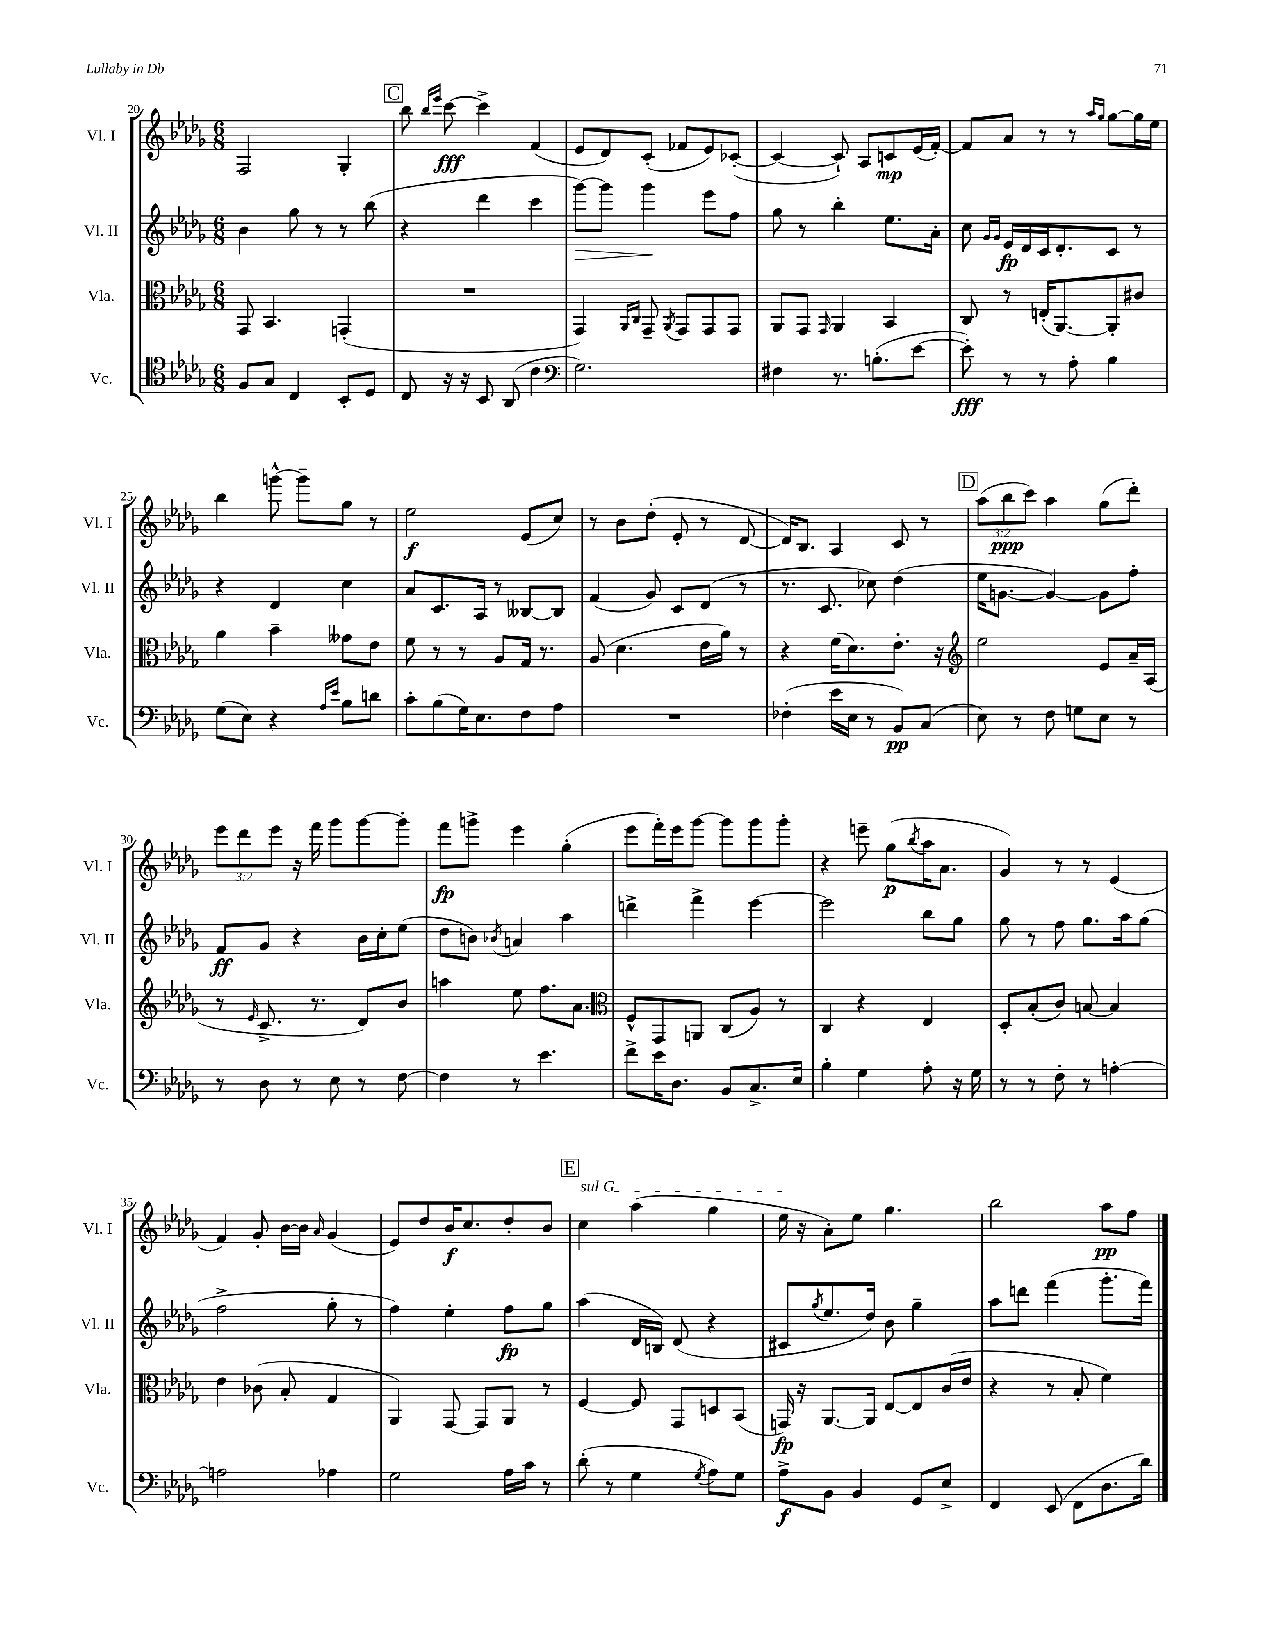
<<
\new StaffGroup <<
\new Staff = "s0" \with { instrumentName = "Vl. I" shortInstrumentName = "Vl. I" } {
    \clef treble \key des \major \numericTimeSignature \time 6/8 \override Staff.TupletNumber.text = #tuplet-number::calc-fraction-text
    f2 ges4-. |
    \mark \markup { \box "C" } bes''8 \grace { bes''16 ees'''16 } c'''8~\fff c'''4-> f'4( |
    ees'8 des'8) c'8-.( fes'8 ees'8) ces'8~-.( |
    ces'4~ ces'8-!) aes8 c'8\mp ees'16( f'16~-.) |
    f'8 aes'8 r8 r8 \grace { aes''16 ges''16 } ges''8~ ges''16 ees''16 |
    bes''4 g'''8~-^ g'''8-- ges''8 r8 |
    ees''2\f ees'8( c''8) |
    r8 bes'8 des''8-.( ees'8-. r8 des'8~ |
    des'16) bes8. aes4 c'8 r8 |
    \mark \markup { \box "D" } \tuplet 3/2 { aes''8( bes''8\ppp c'''8) } aes''4 ges''8( des'''8-.) |
    \tuplet 3/2 { ees'''8 des'''8 ees'''8 } r16 f'''16 ges'''8 ges'''8~ ges'''8-. |
    f'''8\fp g'''8-> ees'''4 ges''4-.( |
    ees'''8 f'''16-.) ees'''16 ges'''8~ ges'''8 ges'''8 ges'''8-. |
    r4 e'''8-- ges''8\p( \acciaccatura { bes''8 } aes''16 aes'8. |
    ges'4) r8 r8 ees'4( |
    f'4) ges'8-. bes'16~ bes'16 \grace { aes'16 } ges'4( |
    ees'8) des''8 bes'16\f c''8. des''8-. bes'8 |
    \mark \markup { \box "E" } \once \override TextSpanner.bound-details.left.text = \markup { \italic "sul G" } c''4\startTextSpan aes''4( ges''4 |
    ees''16\stopTextSpan r16 aes'8-.) ees''8 ges''4. |
    bes''2 aes''8\pp f''8 \bar "|." |
}
\new Staff = "s1" \with { instrumentName = "Vl. II" shortInstrumentName = "Vl. II" } {
    \clef treble \key des \major \numericTimeSignature \time 6/8
    bes'4 ges''8 r8 r8 bes''8( |
    \mark \markup { \box "C" } r4 des'''4 c'''4 |
    ges'''8~\>) ges'''8 ges'''4\! ees'''8 f''8 |
    ges''8 r8 bes''4-. ees''8. aes'16-. |
    c''8 \grace { ges'16 ges'16 } ees'16\fp des'16 c'16 des'8.-. c'8 r8 |
    r4 des'4 c''4 |
    aes'8 c'8. aes16 r8 beses8~ beses8 |
    f'4( ges'8) c'8 des'8( r8 |
    r8. c'8. ces''8) des''4( |
    \mark \markup { \box "D" } ees''16 g'8.~ g'4~) g'8 f''8-. |
    f'8\ff ges'8 r4 bes'16 c''16-. ees''8( |
    des''8 b'8) \acciaccatura { bes'8 } a'4 aes''4 |
    d'''4-> f'''4-> ees'''4~ |
    ees'''2 bes''8 ges''8 |
    ges''8 r8 f''8 ges''8. aes''16 ges''8( |
    f''2-> ges''8-. r8 |
    f''4) ees''4-. f''8\fp ges''8 |
    \mark \markup { \box "E" } aes''4( des'16 b16) des'8( r4 |
    cis'8 \acciaccatura { ges''8 } ees''8. des''16) bes'8 ges''4-- |
    aes''8 d'''8 f'''4( ges'''8.-. f'''16) \bar "|." |
}
\new Staff = "s2" \with { instrumentName = "Vla." shortInstrumentName = "Vla." } {
    \clef alto \key des \major \numericTimeSignature \time 6/8
    ges,8 bes,4. g,4-.( |
    \mark \markup { \box "C" } R2. |
    ges,4) \grace { aes,16 c16 } ges,8-- \acciaccatura { aes,8 } ges,8 ges,8 ges,8 |
    aes,8 ges,8 \grace { ges,16 } aes,4 bes,4 |
    c8 r8 e16-.( aes,8.~) aes,8-. cis'8 |
    aes'4 bes'4-- geses'8 ees'8 |
    f'8 r8 r8 aes8 ges16 r8. |
    aes8( des'4. ees'16 aes'16) r8 |
    r4 f'16( des'8.) ees'8.-. r16 |
    \mark \markup { \box "D" } \clef treble ees''2 ees'8 aes'16-- aes16( |
    r8 \grace { ees'16 } c'8.-> r8. des'8) bes'8 |
    a''4 ees''8 f''8. aes'8. |
    \clef alto f8-^ ges,8 a,8 c8( aes8) r8 |
    c4 r4 ees4 |
    des8-. bes8-.( c'8) b8~ b4 |
    ees'4 ces'8( bes8-. ges4 |
    aes,4) ges,8~ ges,8 aes,8 r8 |
    \mark \markup { \box "E" } f4~ f8 ges,8 d8 bes,8( |
    g,16\fp) r16 aes,8.~ aes,16 ees8~ ees8 c'16( ees'16 |
    r4 r8 bes8-. f'4) \bar "|." |
}
\new Staff = "s3" \with { instrumentName = "Vc." shortInstrumentName = "Vc." } {
    \clef tenor \key des \major \numericTimeSignature \time 6/8
    f8 ges8 c4 bes,8-. des8 |
    \mark \markup { \box "C" } c8 r16 r16 bes,8 aes,8( c'4 |
    \clef bass ges2.) |
    fis4 r8. b8.-.( ees'8~ |
    ees'8-.\fff) r8 r8 aes8-. bes4 |
    ges8( ees8) r4 \grace { aes16 ees'16 } bes8 d'8 |
    c'8-. bes8( ges16) ees8. f8 aes8 |
    R2. |
    fes4-.( ees'16 ees16 r8 bes,8\pp) c8( |
    \mark \markup { \box "D" } ees8) r8 f8 g8 ees8 r8 |
    r8 des8 r8 ees8 r8 f8~ |
    f4 r8 ees'4. |
    f'8-> ees'16 des8. bes,8 c8.-> ees16 |
    bes4-. ges4 aes8-. r16 ges16 |
    r8 r8 f8-. r8 a4~-. |
    a2 aes4 |
    ges2 aes16 c'16 r8 |
    \mark \markup { \box "E" } des'8-.( r8 ges4 \acciaccatura { ges8 } aes8) ges8 |
    aes8->\f bes,8 bes,4 ges,8 ees8-> |
    f,4 ees,8( f,8 des8. des'16) \bar "|." |
}
>>
>>
\layout { \context { \Score currentBarNumber = #20 } }
